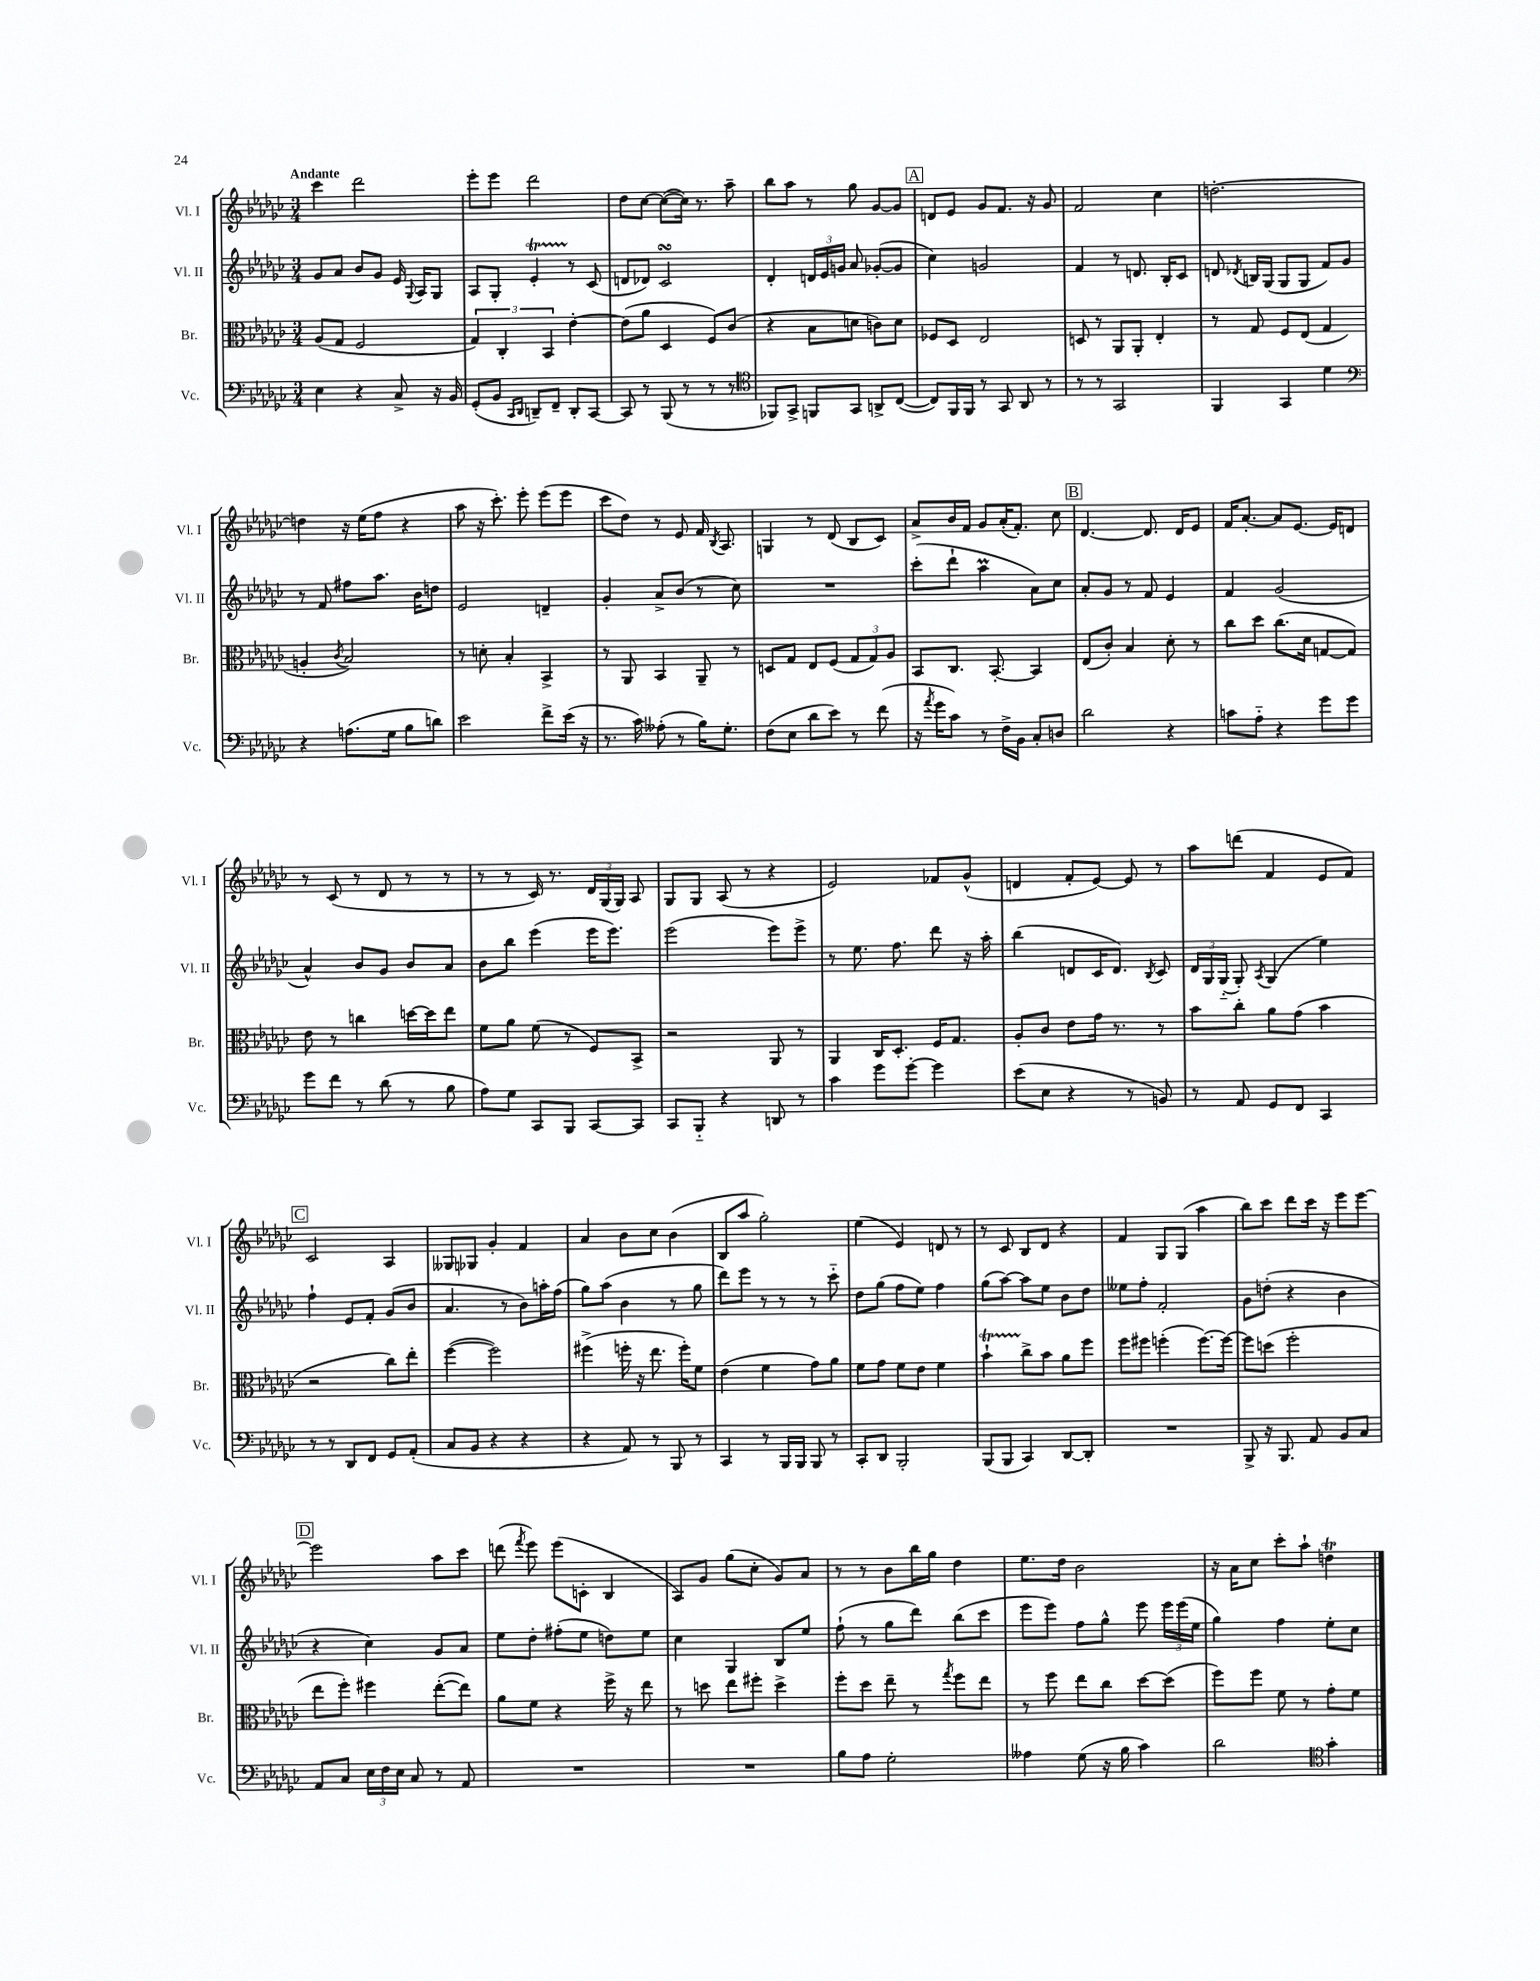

**kern	**kern	**kern	**kern
*staff4	*staff3	*staff2	*staff1
*clefF4	*clefC3	*clefG2	*clefG2
*k[b-e-a-d-g-c-]	*k[b-e-a-d-g-c-]	*k[b-e-a-d-g-c-]	*k[b-e-a-d-g-c-]
*M3/4	*M3/4	*M3/4	*M3/4
4E-\	(8A-/L	8g-/L	4ccc-\
.	8G-/J	8a-/J	.
4r	2F/	8b-/L	2ddd-\
.	.	8g-/J	.
8C-^/	.	16e-/	.
.	.	8qqG-/	.
.	.	16A-/LK	.
16r	.	8G-/J	.
16BB-/	.	.	.
=	=	=	=
(8GG-'/L	6G-/)	8A-/L	8eee-'\L
8BB-/J	.	8G-'/J	8eee-\J
.	6C-'/	.	.
16qqCC-/LL	.	.	.
16qqDD-/JJ	.	.	.
8DD~/L)	.	4e-'/	2ddd-\
.	6BB-/	.	.
8FF~/J	.	.	.
8DD'/L	[4e-'\	8r	.
[8CC-/J	.	(8c-/	.
=	=	=	=
8CC-/]	(8e-\]L	8d/L	8dd-\L
8r	8a-\J	8d-/J)	[8cc-\J
(8BBB-/	4D-/	2c-/	(8cc-\_L
8r	.	.	16cc-\]Jk)
.	.	.	8.r
8r	8F/L)	.	.
8r	(8c-/J	.	8aa-~\
=	=	=	=
*clefC4	*	*	*
8FF-/L)	4r	4d-'/	8bb-\L
8GG-^/J	.	.	8aa-\J
8FF/L	8B-\L	24d/LL	8r
.	.	24e-/	.
.	.	24g/JJ	.
8GG-/J	8d\J	8a-/	8gg-\
8AA^/L	8c\L)	([8g-'/L	[8g-/L
([8C-/J	8d\J	8g-/]J	8g-/]J
=	=	=	=
8C-/]L)	8F-/L	4cc-\)	8d/L
16FF/L	8D-/J	.	8e-/J
16FF/JJ	.	.	.
8r	2E-/	2g/	8g-/L
8GG-/	.	.	8.f/J
8AA-/	.	.	.
.	.	.	16r
8r	.	.	8g-/
=	=	=	=
8r	8D/	4f/	2f/
8r	8r	.	.
2GG-/	8AA-/L	8r	.
.	8AA-'/J	8.d/	.
.	4E-'/	.	4cc-\
.	.	16B-'/LK	.
.	.	8c-/J	.
=	=	=	=
4FF/	8r	8d/	[2.dd'\
.	.	8qd-/	.
.	8G-/	16B/LL	.
.	.	(16G-/JJ	.
4GG-/	8F/L	8G-/L	.
.	(8E-/J	8G-/J	.
4d-\	4G-/	8f/L)	.
.	.	8g-/J	.
=	=	=	=
*clefF4	*	*	*
4r	4A'/	8r	4dd\]
.	.	8f/	.
.	8qc-/	.	.
(8.A\L	2B-/)	8ff#\L	16r
.	.	.	(16ee-\LK
.	.	8.aa-\J	8ff\J
16G-\Jk	.	.	.
8B-\L	.	.	4r
.	.	16b-\LK	.
8d\J)	.	8dd\J	.
=	=	=	=
2e-\	8r	2e-/	8aa-\
.	8d'\	.	16r
.	.	.	8.ccc-'\)
.	4B-'/	.	.
.	.	.	8eee-'\
8f^\L	4BB-^/	4d~/	(8eee-\L
(16e-\Jk	.	.	8eee-\J
16r	.	.	.
=	=	=	=
8.r	8r	4g-'/	8ccc-\L
.	8AA-/	.	8dd-\J)
16c-\)	.	.	.
(8A--'\	4BB-/	8a-^/L	8r
8r	.	(8b-/J	8e-/
16B-\LK)	8AA-~/	8r	16f/
.	.	.	8qB-/
8.G-'\J	.	.	8.A-/
.	8r	8cc-\)	.
=	=	=	=
(8F\L	8D/L	2.r	4G/
8E-\J	8G-/J	.	.
8d-\L	8E-/L	.	8r
8e-\J)	(8F/J	.	(8d-/
8r	12G-/L	.	8B-/L
.	12G-/)	.	.
(8f\	.	.	8c-/J)
.	12A-/J	.	.
=	=	=	=
16r	8BB-/L	(8ccc-'\L	8a-^/L
8qa-/	.	.	.
16g-\LK	.	.	.
8c-\J)	8.C-/J	8ddd-`\J	16b-/L
.	.	.	16f/JJ
8r	.	4aa-\	8g-/L
.	[8.BB-'/	.	.
16F^\LL	.	.	(16a-'/K
16BB-\JJ	.	.	8.f'/J)
8C-'/L	4BB-/]	8a-\L)	.
8D/J	.	8cc-\J	8cc-\
=	=	=	=
2d-\	(8E-/L	8a-'/L	[4.d-/
.	8c-'/J)	8g-/J	.
.	4B-/	8r	.
.	.	8f/	8.d-/]
4r	8d-'\	4e-/	.
.	.	.	16d-/LK
.	8r	.	8e-/J
=	=	=	=
8c\L	8cc-\L	4f/	16f/LK
.	.	.	[8.a-'/J
8A-'~\J	8dd-\J	.	.
4r	(8.cc-\L	(2g-/	8a-/]L
.	.	.	[8.e-/J
.	16d-\Jk	.	.
8g-\L	[8G/L	.	.
.	.	.	16e-/]LK
8g-\J	8G/]J)	.	8d/J
=	=	=	=
8g-\L	8e-\	4a-^^/)	8r
8f\J	8r	.	(8c-/
8r	4cc\	8b-/L	8r
(8d-\	.	8g-/J	8d-/
8r	[16dd\LL	8b-/L	8r
.	16dd\]J	.	.
8B-\	8ee-\J	8a-/J	8r
=	=	=	=
8A-\L)	8f\L	8b-\L	8r
8G-\J	8a-\J	8bb-\J	8r
8CC-/L	(8f\	(4eee-\	16c-/)
.	.	.	8.r
8BBB-/J	8r	.	.
[8CC-/L	8F/L)	16eee-\LK	24d-/LL
.	.	.	(24G-/
.	.	8.eee-\J)	.
.	.	.	24G-/JJ)
8CC-/]J	8BB-^/J	.	8A-/
=	=	=	=
8CC-/L	2r	(2eee-\	8G-/L
8BBB-'~/J	.	.	8G-/J
4r	.	.	(8A-/
.	.	.	8r
8DD/	8AA-/	8eee-\L)	4r
8r	8r	8eee-^\J	.
=	=	=	=
4c-\	4AA-/	8r	2e-/)
.	.	8.ee-\	.
8g-\L	16C-/LK	.	.
.	8.D-'/J	8.ff\	.
[8g-'\J	.	.	.
4g-\]	16F/LK	8ddd-\	8f-/L
.	8.G-/J	.	.
.	.	16r	(8g-^^/J
.	.	16aa-'\	.
=	=	=	=
(8e-\L	8A-'/L	(4bb-\	4d/
8E-\J	8c-/J	.	.
4r	8e-\L	8d/L	8f'/L
.	16g-\Jk	16c-/K	[8e-/J)
.	8.r	8.d/J)	.
8r	.	.	8e-/]
.	.	8qB-/	.
8BB/)	8r	8c-/	8r
=	=	=	=
8r	8b-\L	24d-/LL	8aa-\L
.	.	24G-/	.
.	.	(24G-'~/JJ	.
8AA-/	8cc-'\J	8G-'/)	(8ddd\J
.	.	8qA-/	.
8GG-/L	8a-\L	(4G-/	4f/
8FF/J	(8g-\J	.	.
4CC-/	4b-\	4ee-\)	8e-/L
.	.	.	8f/J)
=	=	=	=
8r	2r	4ff`\	2c-/
8r	.	.	.
8DD-/L	.	8e-/L	.
8FF/J	.	8f'/J	.
8GG-/L	8cc-\L)	(8g-/L	4A-/
(8AA-'/J	8ee-'\J	8b-/J	.
=	=	=	=
8C-/L	([4ff\	4.a-/	8G--/L
8BB-/J	.	.	8G-/J
4r	2ff\])	.	4g-'/
.	.	8r	.
4r	.	8b-\L)	4f/
.	.	16aa'\L	.
.	.	(16ff\JJ	.
=	=	=	=
4r	(4ff#^\	8gg-\L)	4a-/
.	.	(8aa-\J	.
8AA-/)	16ff'\	4b-\	8b-\L
.	16r	.	.
8r	8.ee-\	.	8cc-\J
8BBB-/	.	8r	(4b-\
.	16ff'\LK)	.	.
8r	8f\J	8gg-\	.
=	=	=	=
4CC-/	(4e-\	8ddd-\L)	8B-/L
.	.	8eee-\J	8aa-/J
8r	4f\	8r	2gg-'\)
16BBB-/LL	.	8r	.
16BBB-/JJ	.	.	.
8BBB-/	8g-\L)	8r	.
8r	8a-\J	8ccc-'~\	.
=	=	=	=
8CC-'/L	8f\L	8dd-\L	(4ee-\
8DD-/J	8g-\J	(8gg-\J	.
2BBB-'/	8f\L	8ff\L	4e-/)
.	8e-\J	8ee-\J)	.
.	4f\	4ff\	8d/
.	.	.	8r
=	=	=	=
(8BBB-/L	4b-`\	(8gg-\L	8r
8BBB-/J	.	[8aa-\J)	8c-/
4CC-/)	8cc-^\L	8aa-\]L	8B-/L
.	8b-\J	8ee-\J	8d-/J
[8DD-/L	8a-\L	8b-\L	4r
8DD-'/]J	8ff\J	8dd-\J	.
=	=	=	=
2.r	8ff\L	8ee--\L	4f/
.	8ff#\J	8ff'\J	.
.	(4ff'\	2f'/	8G-/L
.	.	.	(8G-/J
.	[8.ff\L)	.	4aa-\
.	16ff\_Jk	.	.
=	=	=	=
8BBB-^/	8ff\]L	8g-\L	8bb-\L)
16r	(8dd\J	(8dd'\J	8ccc-\J
8.BBB-/	.	.	.
.	2ff'\	4r	8ddd-\L
8AA-/	.	.	16ccc-\Jk
.	.	.	16r
8BB-/L	.	4b-\	8eee-\L
8C-/J	.	.	[8eee-\J
=	=	=	=
8AA-/L	8ee-\L	4r	2eee-\]
8C-/J	8ff'\J)	.	.
24E-\LL	4ff#\	4cc-\)	.
24F\	.	.	.
24E-\JJ	.	.	.
8C-/	.	.	.
8r	([8ee-'\L	8g-/L	8aa-\L
8AA-/	8ee-\]J)	8a-/J	8ccc-\J
=	=	=	=
2.r	8a-\L	8ee-\L	(8ddd\
.	.	.	8qfff/
.	8f\J	8dd-'\J	8eee-\)
.	4r	(8ff#'\L	(8eee-\L
.	.	8ee-\J	8c'\J
.	16ff^\	8dd\L)	4B-/
.	16r	.	.
.	8ee-\	8ee-\J	.
=	=	=	=
2.r	8r	4cc-\	8A-/L)
.	8dd\	.	8g-/J
.	8ee-\L	4G-/	(8gg-\L
.	8ff#'\J	.	8cc-'\J
.	4dd^\	8B-/L	8g-/L)
.	.	8ee-/J	8a-/J
=	=	=	=
8B-\L	8ff'\L	(8ff`\	8r
8A-\J	8dd-\J	8r	8r
2G-'\	8ee-~\	8gg-\L	8b-\L
.	8r	8ddd-\J)	16bb-\L
.	.	.	16gg-\JJ
.	8qgg-/	.	.
.	8ff\L	(8bb-\L	4dd-\
.	8ee-\J	8ccc-\J	.
=	=	=	=
4A--\	8r	8eee-\L	8.ee-\L
.	8ff\	8eee-\J)	.
.	.	.	16dd-\Jk
(8G-\	8ee-\L	8ff\L	2b-\
16r	8cc-\J	8gg-^^\J	.
16B-\	.	.	.
4c-\)	[8dd-\L	8eee-\	.
.	(8dd-\]J	24eee-\LL	.
.	.	(24eee-\	.
.	.	24ee-\JJ	.
=	=	=	=
2d-\	8ff\L)	4gg-\)	16r
.	.	.	16a-\LK
.	8ff\J	.	8cc-\J
.	8f\	4ff\	8ccc-'\L
.	8r	.	8aa-`\J
*clefC4	*	*	*
4g-'\	8g-'\L	8ee-'\L	4dd\
.	8f\J	8cc-\J	.
==	==	==	==
*-	*-	*-	*-
